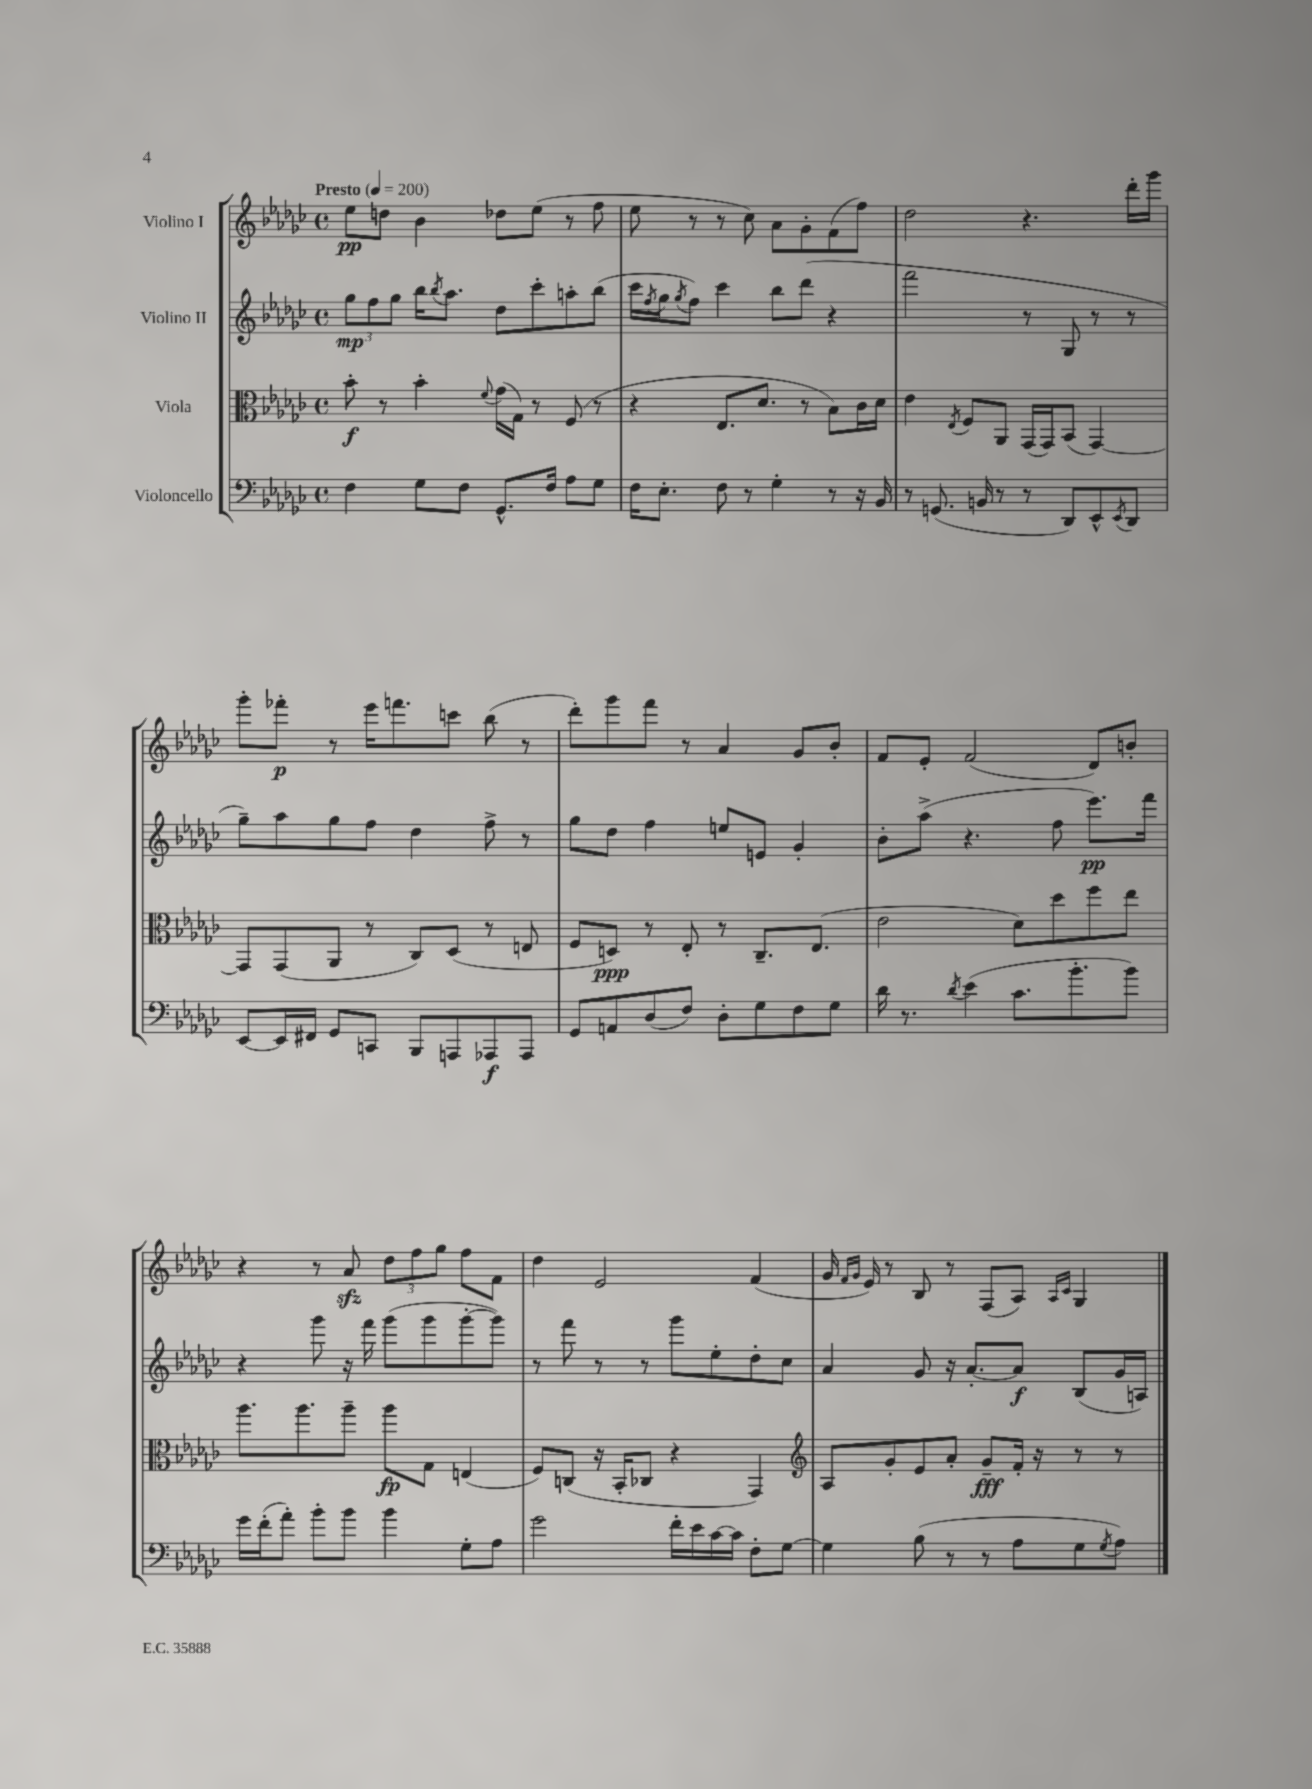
<<
\new StaffGroup <<
\new Staff = "s0" \with { instrumentName = "Violino I" } {
    \clef treble \key ges \major \defaultTimeSignature \time 4/4 \tempo "Presto" 4 = 200
    ees''8\pp d''8 bes'4 des''8 ees''8( r8 f''8 |
    ees''8 r8 r8 ces''8) aes'8 ges'8-. f'8( f''8) |
    des''2 r4. des'''16-. ges'''16 |
    ges'''8-. fes'''8-.\p r8 ees'''16 f'''8. c'''8 bes''8( r8 |
    des'''8-.) ges'''8 f'''8 r8 aes'4 ges'8 bes'8-. |
    f'8 ees'8-. f'2( des'8) b'8-. |
    r4 r8 aes'8\sfz \tuplet 3/2 { des''8 f''8 ges''8 } f''8 f'8 |
    des''4 ees'2 f'4( |
    ges'16 \grace { f'16 ges'16 } ees'16) r8 bes8 r8 f8( aes8) \grace { aes16 ces'16 } ges4 \bar "|." |
}
\new Staff = "s1" \with { instrumentName = "Violino II" } {
    \clef treble \key ges \major \defaultTimeSignature \time 4/4
    \tuplet 3/2 { ges''8\mp f''8 ges''8 } bes''16 \acciaccatura { bes''8 } aes''8. des''8 ces'''8-. a''8-. bes''8( |
    ces'''16 \acciaccatura { f''8 } ges''16 \acciaccatura { ges''8 } f''8) ces'''4 bes''8 des'''8( r4 |
    f'''2 r8 ges8 r8 r8 |
    ges''8--) aes''8 ges''8 f''8 des''4 f''8-> r8 |
    ges''8 des''8 f''4 e''8 e'8 ges'4-. |
    bes'8-. aes''8->( r4. f''8 ees'''8.\pp) f'''16 |
    r4 ges'''8 r16 f'''16 ges'''8( ges'''8 ges'''8~-. ges'''8) |
    r8 f'''8 r8 r8 ges'''8 ees''8-. des''8-. ces''8 |
    aes'4 ges'8 r16 aes'8.~-. aes'8\f bes8( ges'16 a16) \bar "|." |
}
\new Staff = "s2" \with { instrumentName = "Viola" } {
    \clef alto \key ges \major \defaultTimeSignature \time 4/4
    bes'8-.\f r8 bes'4-. \appoggiatura { f'8 } ges'16( ges16) r8 f8( r8 |
    r4 ees8. des'8. r8 bes8) ces'16 des'16 |
    ees'4 \acciaccatura { ees8 } f8 aes,8 ges,16( ges,16) bes,8( ges,4~) |
    ges,8 ges,8( aes,8 r8 ces8) des8( r8 e8 |
    f8 d8\ppp) r8 ees8-. r8 ces8.-- ees8.( |
    ees'2 des'8) des''8 f''8 ees''8 |
    aes''8. aes''8. aes''8-- aes''8\fp ges8 e4( |
    f8) c8( r16 bes,16-. ces8 r4 ges,4) |
    \clef treble aes8 ges'8-. ees'8 aes'8-. ges'8--\fff f'16-. r16 r8 r8 \bar "|." |
}
\new Staff = "s3" \with { instrumentName = "Violoncello" } {
    \clef bass \key ges \major \defaultTimeSignature \time 4/4
    f4 ges8 f8 ges,8.-^ f16 aes8 ges8 |
    f16 ees8.-. f8 r8 ges4-. r8 r16 bes,16 |
    r8 g,8.( b,16 r8 r8 des,8) ees,8-^ \acciaccatura { ees,8 } des,8 |
    ees,8~ ees,16 fis,16 ges,8 c,8 bes,,8 a,,8 aes,,8\f aes,,8 |
    ges,8 a,8 des8( f8) des8-. ges8 f8 ges8 |
    des'16 r8. \acciaccatura { des'8 } ees'4( ces'8. bes'8.-. bes'8) |
    ges'16 f'16-.( aes'8-.) bes'8-. bes'8 bes'4 ges8-. aes8 |
    ges'2 f'16-. ees'16 ces'16~ ces'16 f8-. ges8~ |
    ges4 bes8( r8 r8 aes8 ges8 \acciaccatura { ges8 } aes8) \bar "|." |
}
>>
>>
\layout { \context { \Score \remove "Bar_number_engraver" } }
